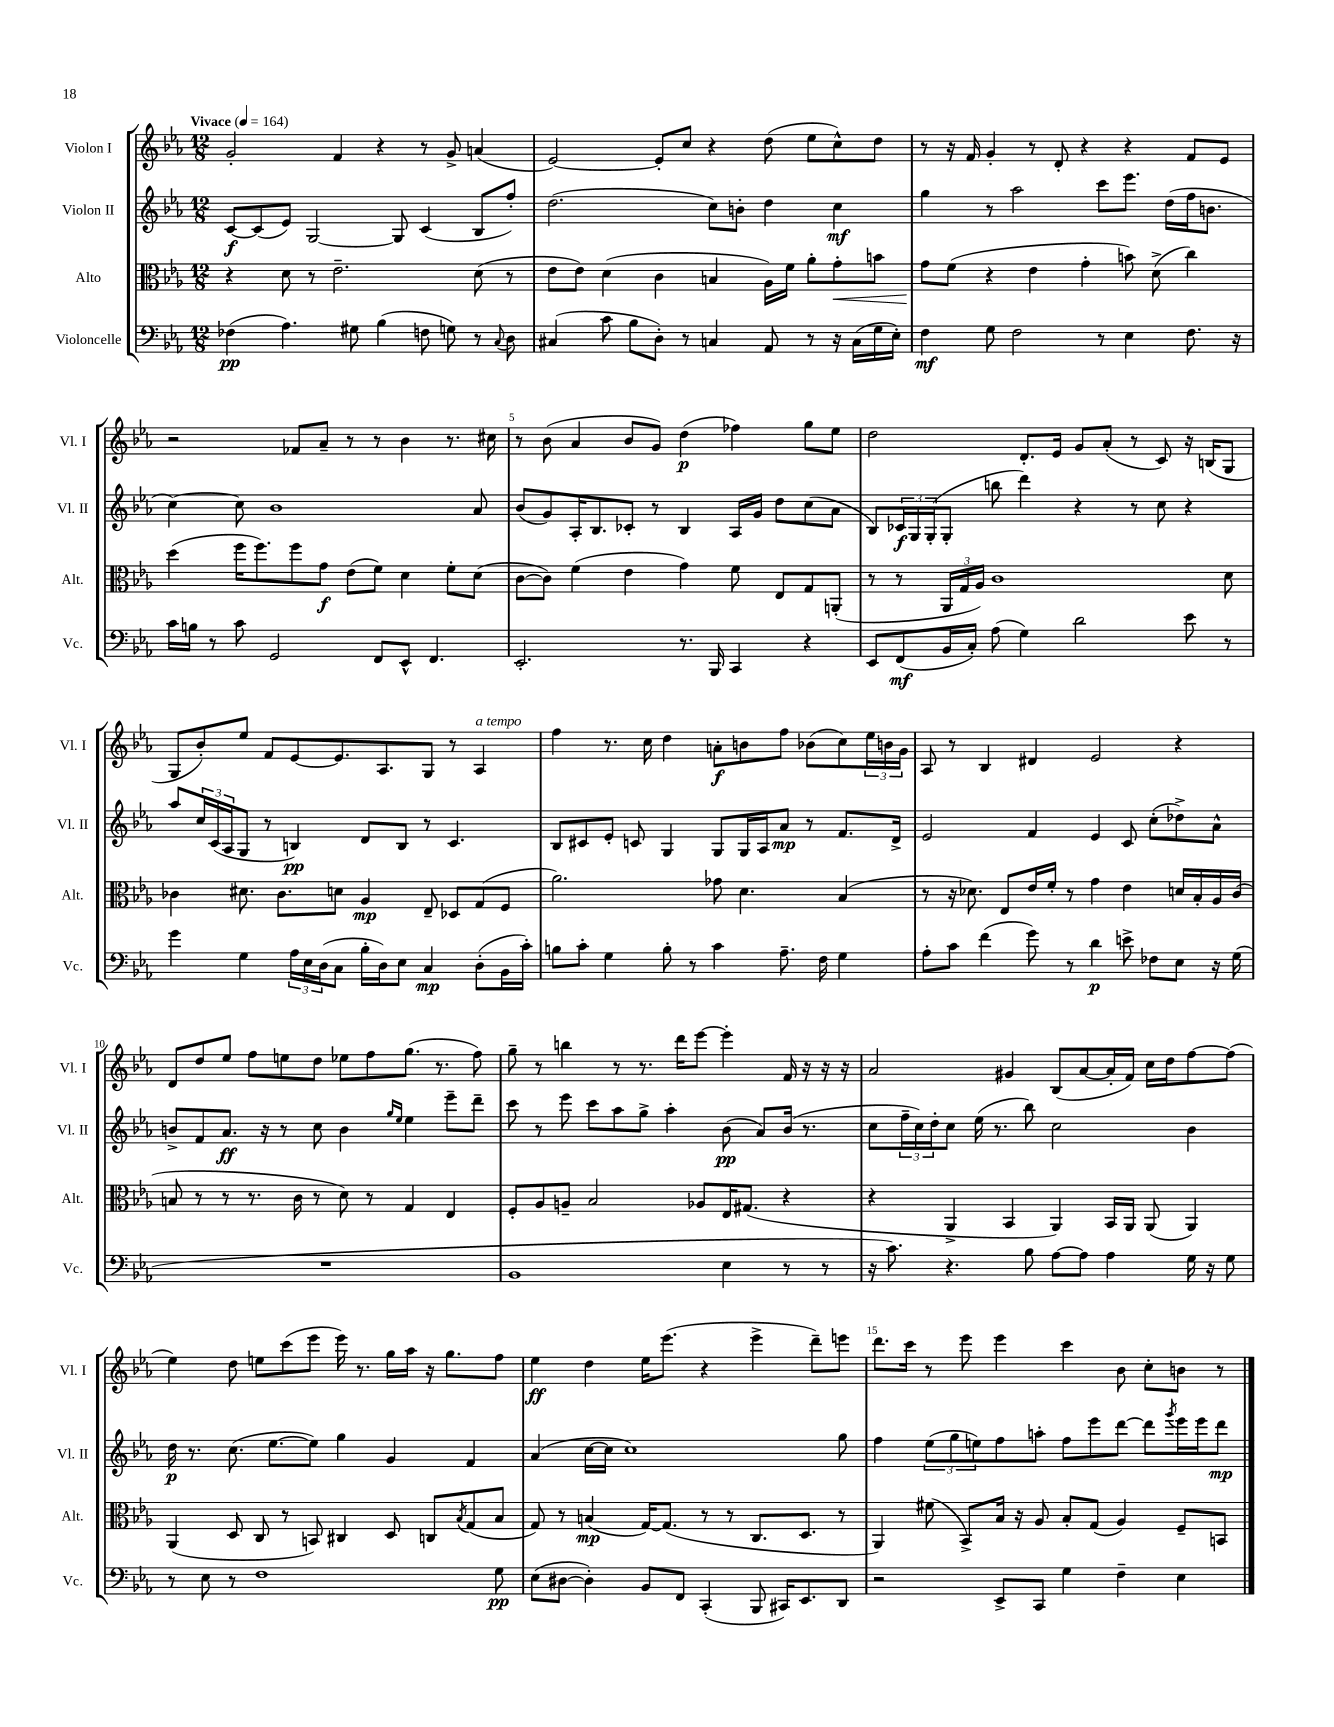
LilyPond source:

<<
\new StaffGroup <<
\new Staff = "s0" \with { instrumentName = "Violon I" shortInstrumentName = "Vl. I" } {
    \clef treble \key ees \major \numericTimeSignature \time 12/8 \tempo "Vivace" 4 = 164
    g'2-. f'4 r4 r8 g'8-> a'4( |
    ees'2~) ees'8-. c''8 r4 d''8( ees''8 c''8-^) d''8 |
    r8 r16 f'16 g'4-. r8 d'8-. r4 r4 f'8 ees'8 |
    r2 fes'8 aes'8-- r8 r8 bes'4 r8. cis''16 |
    r8 bes'8( aes'4 bes'8 g'8) d''4\p( fes''4) g''8 ees''8 |
    d''2 d'8.-. ees'16 g'8 aes'8-.( r8 c'8) r16 b16( g8 |
    g8 bes'8-.) ees''8 f'8 ees'8~ ees'8. aes8. g8 r8 aes4^\markup { \italic "a tempo" } |
    f''4 r8. c''16 d''4 a'8-.\f b'8 f''8 bes'8( c''8) \tuplet 3/2 { ees''16 b'16 g'16 } |
    aes8 r8 bes4 dis'4 ees'2 r4 |
    d'8 d''8 ees''8 f''8 e''8 d''8 ees''8 f''8 g''8.( r8. f''8) |
    g''8-- r8 b''4 r8 r8. d'''16 ees'''8~ ees'''4-. f'16 r16 r16 r16 |
    aes'2 gis'4 bes8( aes'8~ aes'16-. f'16) c''16 d''16 f''8~ f''8( |
    ees''4) d''8 e''8 c'''8( ees'''8 ees'''16) r8. g''16 aes''16 r16 g''8. f''8 |
    ees''4\ff d''4 ees''16 ees'''8.( r4 ees'''4-> d'''8--) e'''8 |
    d'''8. c'''16 r8 ees'''8 ees'''4 c'''4 bes'8 c''8-. b'8 r8 \bar "|." |
}
\new Staff = "s1" \with { instrumentName = "Violon II" shortInstrumentName = "Vl. II" } {
    \clef treble \key ees \major \numericTimeSignature \time 12/8
    c'8~\f c'8( ees'8) g2~ g8 c'4( bes8 f''8-.) |
    d''2.( c''8) b'8-. d''4 c''4\mf |
    g''4 r8 aes''2 c'''8 ees'''8. d''16( f''16 b'8. |
    c''4~) c''8 bes'1 aes'8 |
    bes'8( g'8) aes16-. bes8. ces'8-. r8 bes4 aes16 g'16 d''8 c''8( aes'8 |
    bes8) \tuplet 3/2 { ces'16\f g16 g16-.( } g8-. b''8 d'''4) r4 r8 c''8 r4 |
    aes''8 \tuplet 3/2 { c''16 c'16( aes16 } g8 r8 b4\pp) d'8 b8 r8 c'4. |
    bes8 cis'8 ees'8-. c'8 g4 g8 g16 aes16 aes'8\mp r8 f'8. d'16-> |
    ees'2 f'4 ees'4 c'8 c''8-.( des''8->) aes'8-^ |
    b'8-> f'8 aes'8.\ff r16 r8 c''8 b'4 \grace { g''16 ees''16 } ees''4 ees'''8-- d'''8-- |
    c'''8 r8 ees'''8 c'''8 aes''8 g''8-> aes''4-. bes'8\pp( aes'8) bes'16( r8. |
    c''8 \tuplet 3/2 { f''16-- c''16) d''16-. } c''8 ees''16( r8. bes''8) c''2 bes'4 |
    d''16\p r8. c''8.( ees''8.~ ees''8) g''4 g'4 f'4 |
    aes'4( c''16~ c''16 c''1) g''8 |
    f''4 \tuplet 3/2 { ees''8( g''8 e''8) } f''8 a''8-. f''8 ees'''8 d'''8~ d'''8 \acciaccatura { g'''8 } ees'''16 ees'''16 d'''8\mp \bar "|." |
}
\new Staff = "s2" \with { instrumentName = "Alto" shortInstrumentName = "Alt." } {
    \clef alto \key ees \major \numericTimeSignature \time 12/8
    r4 d'8 r8 ees'2.-- d'8( r8 |
    ees'8 ees'8) d'4( c'4 b4 aes16) f'16 aes'8-. g'8-.\< b'8 |
    g'8\! f'8( r4 ees'4 g'4-. b'8) d'8->( c''4) |
    d''4( f''16 f''8.) f''8 g'8\f ees'8( f'8) d'4 f'8-. d'8( |
    c'8~ c'8) f'4( ees'4 g'4) f'8 ees8 g8 a,8-.( |
    r8 r8 \tuplet 3/2 { aes,16 g16 aes16) } c'1 d'8 |
    ces'4 dis'8. ces'8. d'8 aes4\mp ees8-- des8 g8( f8 |
    aes'2.) ges'8 d'4. bes4( |
    r8 r16 des'8.) ees8 ees'16 f'16-. r8 g'4 ees'4 d'16 bes16-. aes16 c'16( |
    b8 r8 r8 r8. c'16 r8 d'8) r8 g4 ees4 |
    f8-. aes8 a8-- bes2 aes8 ees16 gis8.( r4 |
    r4 aes,4-> bes,4 aes,4) bes,16 aes,16 aes,8( aes,4) |
    aes,4( d8 c8 r8 b,8) cis4 d8 c8 \acciaccatura { bes8 } g8( bes8 |
    g8) r8 b4\mp( g16~) g8.( r8 r8 c8. d8. r8 |
    aes,4) fis'8( bes,8->) bes16 r16 aes8 bes8-. g8( aes4) f8-- b,8 \bar "|." |
}
\new Staff = "s3" \with { instrumentName = "Violoncelle" shortInstrumentName = "Vc." } {
    \clef bass \key ees \major \numericTimeSignature \time 12/8
    fes4\pp( aes4.) gis8 bes4( f8 g8) r8 \appoggiatura { c8 } d8 |
    cis4( c'8 bes8 d8-.) r8 c4 aes,8 r8 r16 c16( g16 ees16-.) |
    f4\mf g8 f2 r8 ees4 f8. r16 |
    c'16 b16 r8 c'8 g,2 f,8 ees,8-^ f,4. |
    ees,2.-. r8. bes,,16 c,4 r4 |
    ees,8 f,8\mf( bes,16 c16-.) aes8( g4) d'2 ees'8 r8 |
    g'4 g4 \tuplet 3/2 { aes16 ees16 d16( } c8 bes16-. d16) ees8 c4\mp d8-.( bes,16 c'16-.) |
    b8 c'8-. g4 b8-. r8 c'4 aes8.-- f16 g4 |
    aes8-. c'8 f'4( g'8) r8 d'4\p e'8-> fes8 ees8 r16 g16( |
    R1. |
    bes,1 ees4 r8 r8 |
    r16 c'8.) r4. bes8 aes8~ aes8 aes4 g16 r16 g8 |
    r8 ees8 r8 f1 g8\pp |
    ees8( dis8~ dis4-.) bes,8 f,8 c,4-.( bes,,8 cis,16) ees,8. d,8 |
    r2 ees,8-> c,8 g4 f4-- ees4 \bar "|." |
}
>>
>>
\layout { \context { \Score \override BarNumber.break-visibility = ##(#f #t #t) barNumberVisibility = #(every-nth-bar-number-visible 5) } }
